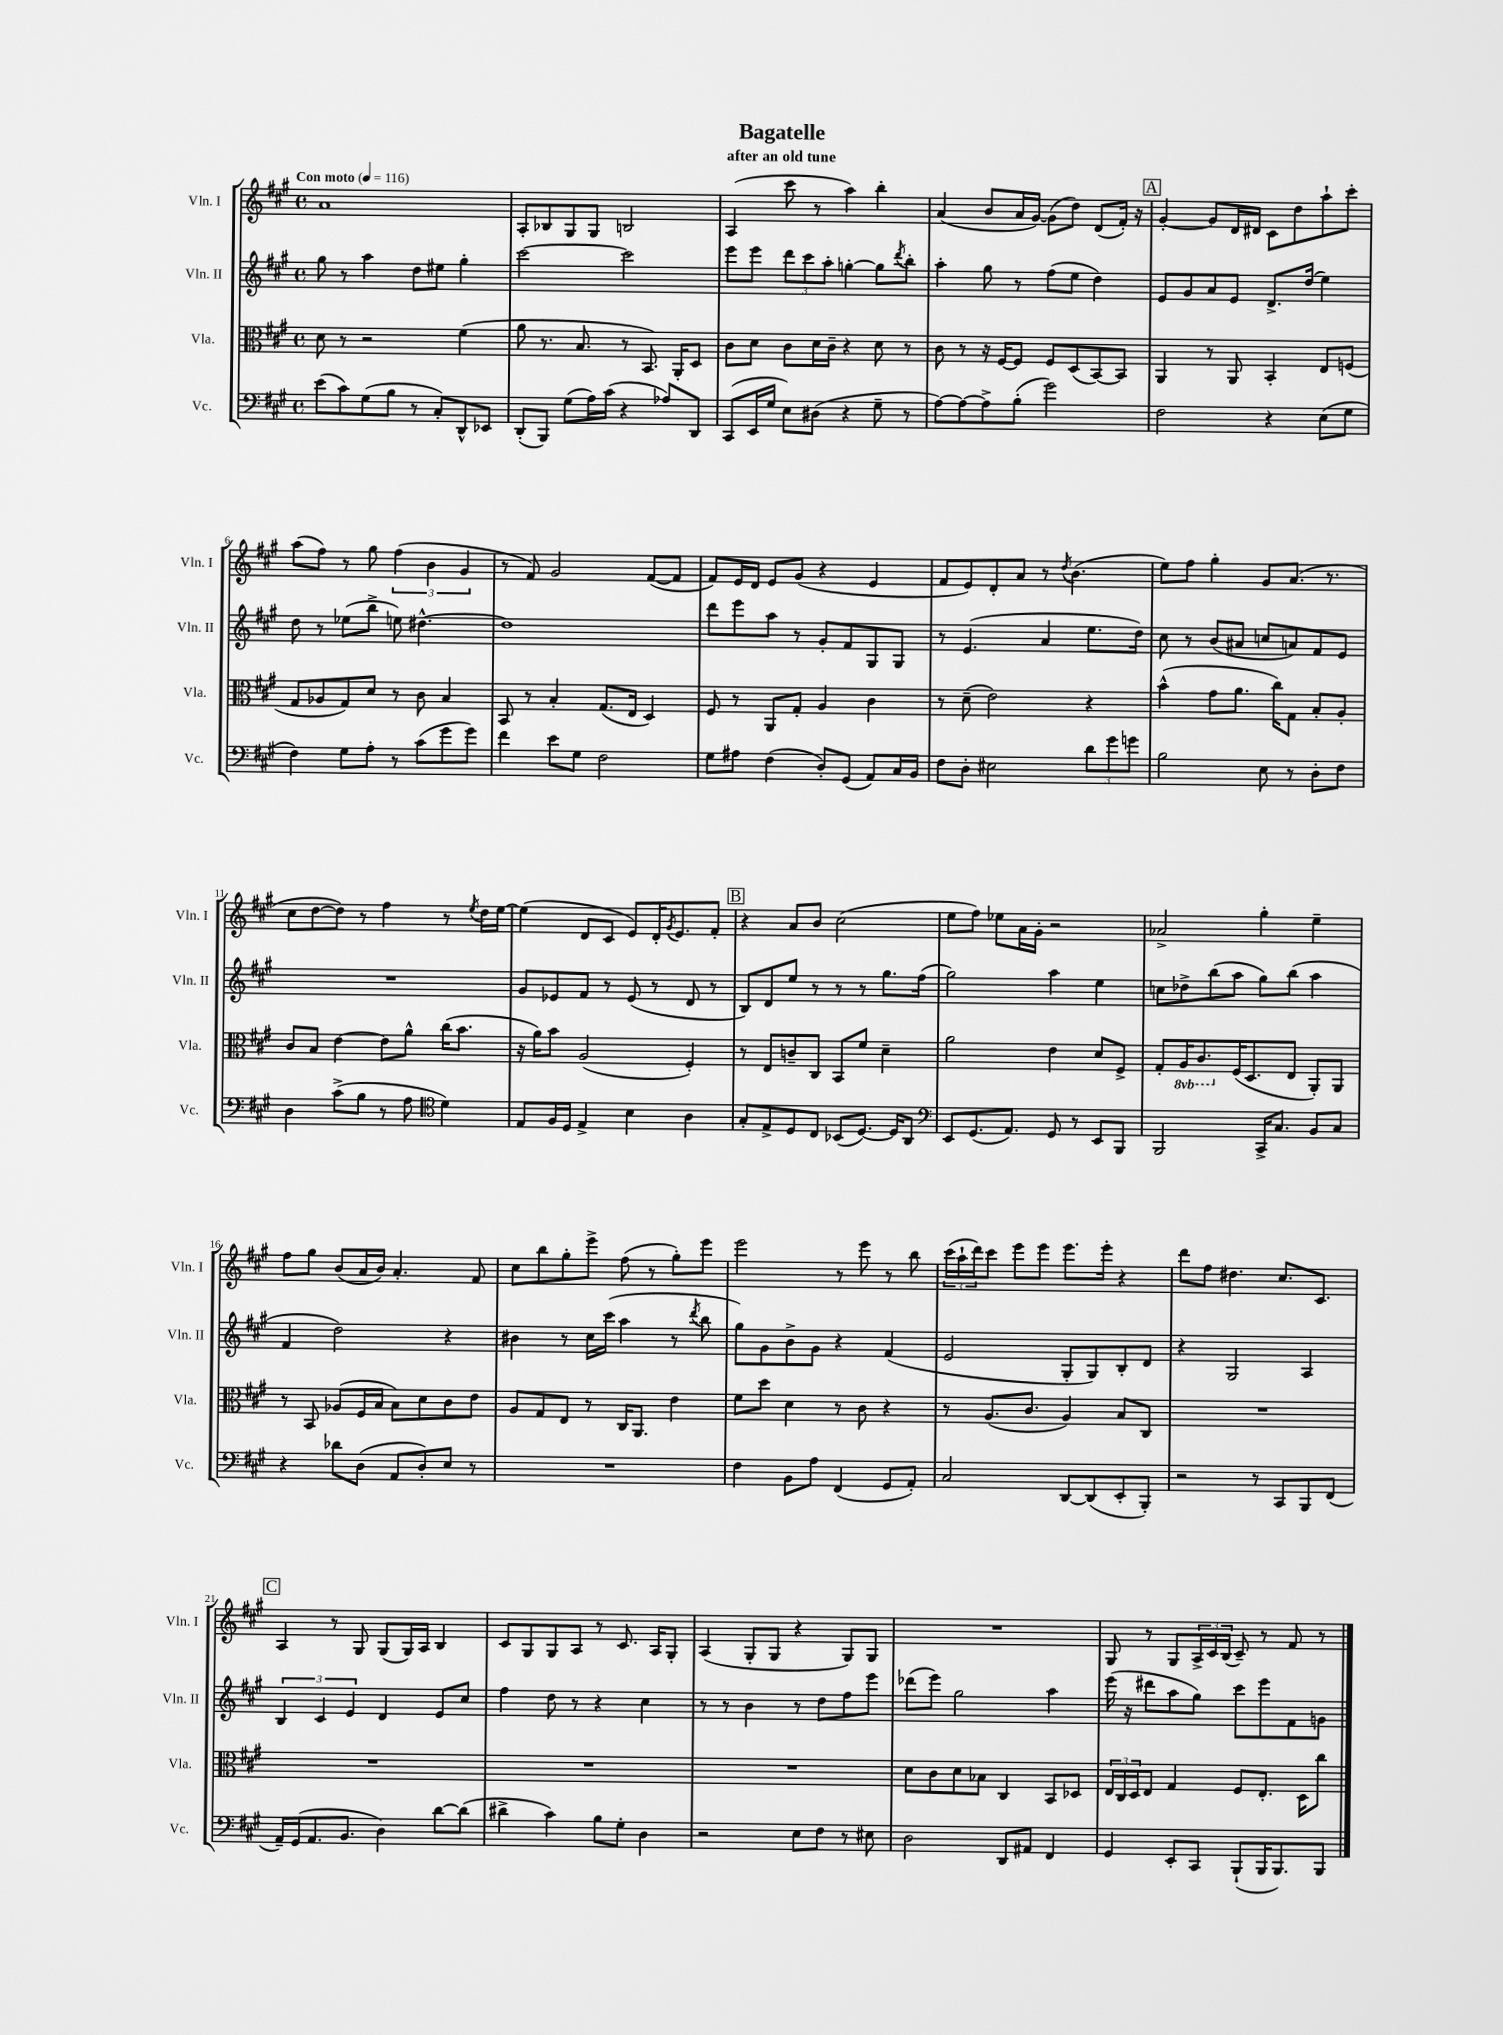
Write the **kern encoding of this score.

**kern	**kern	**kern	**kern
*part4	*part3	*part2	*part1
*staff4	*staff3	*staff2	*staff1
*I"Vc.	*I"Vla.	*I"Vln. II	*I"Vln. I
*I'Vc.	*I'Vla.	*I'Vln. II	*I'Vln. I
*clefF4	*clefC3	*clefG2	*clefG2
*k[f#c#g#]	*k[f#c#g#]	*k[f#c#g#]	*k[f#c#g#]
*M4/4	*M4/4	*M4/4	*M4/4
*met(c)	*met(c)	*met(c)	*met(c)
*MM116	*MM116	*MM116	*MM116
=1	=1	=1	=1
!	!	!	!LO:TX:a:B:t=Con moto
(8e\L	8d\	8gg#\	1a
8c#\)	8r	8r	.
(8G#\	2r	4aa\	.
8B\J	.	.	.
8r	.	8dd\L	.
8C#'/L)	.	8ee#X\J	.
8DD^^/	(4f#\	4gg#'\	.
8EE-X/J	.	.	.
=2	=2	=2	=2
(8DD'/L	8a\	[2ccc#\	8A'/L
8BBB/J)	8.r	.	8B-X/
(8G#\L	.	.	8G#/
.	8.B/	.	.
16A\L)	.	.	8G#/J
(16c#\JJ	.	.	.
4r	8r	2ccc#\]	2Bn/
.	8.BB/)	.	.
8A-X/L)	.	.	.
.	16AA'/KL	.	.
8DD/J	8D/J	.	.
=3	=3	=3	=3
(8CC#/L	8c#\L	8eee\L	(4A/
16EE/L	8d\J	8eee\J	.
16G#/JJ	.	.	.
8E\L)	8c#\L	12ddd\L	8ccc#\
.	.	12ccc#\	.
(8D#X\J	16d\L	.	8r
.	.	12aa'\J	.
.	16c#~\JJ	.	.
4r	4r	[4ggn'\	4aa\)
8G#~\	8d\	8gg\L]	4bb'\
.	.	8qddd/	.
8r	8r	8bb'\J	.
=4	=4	=4	=4
[8A\L)	8c#\	4aa'\	(4a/
8A\_	8r	.	.
8A^\]	16r	8gg#\	8b/L
.	[16F#/KL	.	.
(8B'\J	8F#/J]	8r	16a/L
.	.	.	[16g#/JJ)
2g#\)	8F#/L	(8ff#\L	(8g#\L]
.	(8D/	8ee\J	8dd\J)
.	[8BB/)	4dd\)	(8d/L
.	8BB/J]	.	16f#'/Jk)
.	.	.	16r
!!LO:REH:place=s1:t=A
=5	=5	=5	=5
2F#\	4AA/	8e/L	[4g#'/
.	.	8g#/	.
.	8r	8a/	8g#/L]
.	8AA/	8e/J	16d/L
.	.	.	16d#X/JJ
4r	4BB'/	8.d^/L	8c#\L
.	.	.	8dd\
.	.	(16dd/Jk	.
(8E\L	8E/L	4ee\)	8aa`\
8G#\J	(8Fn/J	.	8ccc#'\J
!!LO:LB:g=z
=6	=6	=6	=6
4F#\)	8G#/L	8dd\	(8aa\L
.	8A-X/	8r	8ff#\J)
8G#\L	8G#/)	(8ee-X\L	8r
8A'\J	8d/J	8bb^\J	8gg#\
8r	8r	8een\)	(6ff#\
(8c#\L	8c#\	[4.dd#X^^\	.
.	.	.	6b\
8g#\	4B/	.	.
.	.	.	6g#/
8g#\J)	.	.	.
=7	=7	=7	=7
4f#\	8BB/	1dd#]	8r
.	8r	.	8f#/)
8e\L	4B'/	.	2g#/
8G#\J	.	.	.
2F#\	(8.G#/L	.	.
.	16E/Jk	.	.
.	4D/)	.	([8f#/L
.	.	.	8f#/J]
=8	=8	=8	=8
8G#\L	8F#/	8ddd\L	8f#/L)
8A#X\J	8r	8eee\	16e/L
.	.	.	16d/JJ
(4F#\	8AA/L	8aa\J	8e/L
.	8G#'/J	8r	(8g#/J
8D'/L)	4A/	8g#'/L	4r
(8GG#/J	.	8f#/	.
8AA/L)	4c#\	8G#/	4e/
16C#/L	.	8G#/J	.
16BB/JJ	.	.	.
=9	=9	=9	=9
8F#\L	8r	8r	8f#/L
8D'\J	(8d~\	(4.e/	8e/)
2E#X\	2e\)	.	8d'/
.	.	.	8a/J
.	.	4a/	8r
.	.	.	8qdd/
.	.	.	(4.b\
12d\L	4r	8.ee\L	.
12g#\	.	.	.
12gn\J	.	.	.
.	.	16dd\Jk)	.
=10	=10	=10	=10
2B\	(4b^^\	8cc#\	8ee\L)
.	.	8r	8ff#\J
.	8g#\L	(8b/L	4gg#'\
.	8.a\J	8a#X/J	.
8E\	.	8ccn/L	8g#/L
.	16cc#\KL)	.	.
8r	8G#\J	8an/)	(8.a/J
8D'\L	8B'/L	8f#/	.
.	.	.	8.r
8F#\J	8A'/J	8e/J	.
!!LO:LB:g=z
=11	=11	=11	=11
4D\	8c#/L	1r	8cc#\L
.	8B/J	.	[8dd\
(8c#^\L	[4e\	.	8dd\J])
8B\J	.	.	8r
8r	8e\L]	.	4ff#\
8A\	8a^^\J	.	.
*clefC4	*	*	*
4d\)	(16cc#\KL	.	8r
.	8.b\J	.	.
.	.	.	8qee/
.	.	.	16dd\LL
.	.	.	[16ee\JJ
=12	=12	=12	=12
8E/L	16r	8g#/L	(4ee\]
.	16a\KL)	.	.
16F#/L	8b\J	8e-X/	.
16D/JJ	.	.	.
4E^/	(2A/	8f#/J	8d/L
.	.	8r	8c#/J
4B\	.	(8e-/	8e/L)
.	.	8r	16d'/K
.	.	.	8qg#/
.	.	.	8.e/
4A\	4F#'/)	8d/	.
.	.	8r	8f#'/J
!!LO:REH:place=s1:t=B
=13	=13	=13	=13
8G#'/L	8r	8B/L)	4r
8E^/	8E/L	8d/	.
8D/	8cn~/	8ee/J	8a/L
8C#/J	8C#/J	8r	8b/J
(8BB-X/L	8BB/L	8r	(2cc#\
[8.D/J)	8f#/J	8r	.
.	4d~\	8.gg#\L	.
16D/KL]	.	.	.
8AA/J	.	.	.
.	.	(16ff#\Jk	.
=14	=14	=14	=14
*clefF4	*	*	*
8EE/L	2a\	2gg#\)	8ee\L
(8.GG#/	.	.	8ff#\J)
.	.	.	8ee-X\L
8.AA/J)	.	.	.
.	.	.	16a\L
.	.	.	16g#'\JJ
8GG#/	4e\	4aa\	2r
8r	.	.	.
8EE/L	8d/L	4ee\	.
8BBB/J	8F#^/J	.	.
=15	=15	=15	=15
2BBB/	8G#'/L	8ccn\L	2a-X^/
*	*8ba	*	*
.	16AA/K	8dd-X^\	.
.	8.C#/	.	.
.	.	(8bb\	.
*	*X8ba	*	*
.	(16F#/K	8aa\J	.
.	8.D/	.	.
16CC#^/KL	.	8gg#\L)	4gg#'\
8.C#/J	.	.	.
.	8E/J	(8bb\J	.
8BB/L	8AA'/L)	4aa\	4ee~\
8C#/J	8AA/J	.	.
!!LO:LB:g=z
=16	=16	=16	=16
4r	8r	4f#/	8ff#\L
.	8BB/	.	8gg#\J
8d-X\L	(8A-X/L	2dd\)	(8b/L
(8D\J	16F#/L	.	16a/L
.	16B/JJ	.	16b/JJ)
8AA/L	8B\L)	.	4.a'/
8D'/)	8d\	.	.
8E/J	8c#\	4r	.
8r	8e\J	.	8f#/
=17	=17	=17	=17
1r	8A/L	4b#X\	8cc#\L
.	8G#/	.	8bb\
.	8E/J	8r	8gg#'\
.	8r	16cc#\LL	8eee^\J
.	.	(16ccc#\JJ	.
.	16C#/KL	4aa\	(8ff#\
.	8.AA/J	.	.
.	.	.	8r
.	4e\	8r	8gg#'\L)
.	.	8qddd/	.
.	.	8bb\	8eee\J
=18	=18	=18	=18
4F#\	8f#\L	8gg#\L)	2eee\
.	8dd\J	8g#\	.
8BB\L	4d\	8b^\	.
8A\J	.	8g#\J	.
(4FF#/	8r	4r	8r
.	8c#\	.	8eee\
8GG#/L	4r	(4f#/	8r
8AA'/J)	.	.	8bb\
=19	=19	=19	=19
2C#/	8r	2e/	(24ccc#\LL
.	.	.	24aa`\
.	.	.	24ddd\J)
.	(8.A/L	.	8ccc#\J
.	.	.	8eee\L
.	8.c#/J	.	.
.	.	.	8eee\J
[8DD/L	4A/)	8G#'/L	8.eee\L
(8DD/]	.	8G#/)	.
.	.	.	16eee'\Jk
8EE'/	8B/L	8B'/	4r
8BBB'/J)	8C#/J	8d/J	.
=20	=20	=20	=20
2r	1r	4r	8ddd\L
.	.	.	8ff#\J
.	.	2G#/	4.dd#X\
8r	.	.	.
8CC#/L	.	.	8.cc#/L
8BBB/	.	4A/	.
.	.	.	8.c#/J
(8FF#/J	.	.	.
!!LO:LB:g=z
!!LO:REH:place=s1:t=C
=21	=21	=21	=21
16AA~/LL)	1r	6B/	4A/
(16GG#/J	.	.	.
8.AA/	.	.	.
.	.	6c#/	.
.	.	.	8r
8.BB/J	.	.	.
.	.	6e/	.
.	.	.	8G#/
4D\)	.	4d/	(8G#/L
.	.	.	16G#/L)
.	.	.	16A/JJ
[8d\L	.	8e/L	4B/
(8d\J]	.	8cc#/J	.
=22	=22	=22	=22
4d#X^\	1r	4ff#\	8c#/L
.	.	.	8G#/
4c#\)	.	8dd\	8G#/
.	.	8r	8A/J
8B\L	.	4r	8r
8G#'\J	.	.	8.c#/
4D\	.	4cc#\	.
.	.	.	16A/KL
.	.	.	8G#'/J
=23	=23	=23	=23
2r	1r	8r	(4A/
.	.	8r	.
.	.	4b\	8G#'/L
.	.	.	8G#/J
8E\L	.	8r	4r
8F#\J	.	8dd\L	.
8r	.	8ff#\	8G#/L)
8E#X\	.	8eee\J	8G#/J
=24	=24	=24	=24
2D\	8d\L	(8ddd-X\L	1r
.	8c#\	8eee\J)	.
.	8d\	2gg#\	.
.	8B-X\J	.	.
8DD/L	4C#/	.	.
8AA#X/J	.	.	.
4FF#/	8BB/L	4aa\	.
.	8D-X/J	.	.
=25	=25	=25	=25
4GG#/	24E/LL	(16eee\	8G#/
.	24C#/	.	.
.	.	16r	.
.	24D/J	.	.
.	8E/J	8ddd#X\L	8r
8EE'/L	4G#/	8aa\	8G#/L
8CC#/J	.	8gg#\J)	24A^/L
.	.	.	24c#/
.	.	.	(24B/JJ
(8BBB`/L	8F#/L	8ccc#\L	8c#~/)
16BBB/K	8.E'/J	8eee\	8r
8.BBB/)	.	.	.
.	.	8f#\	8f#/
.	16D\KL	.	.
8BBB/J	8cc#\J	8gn\J	8r
==	==	==	==
*-	*-	*-	*-
